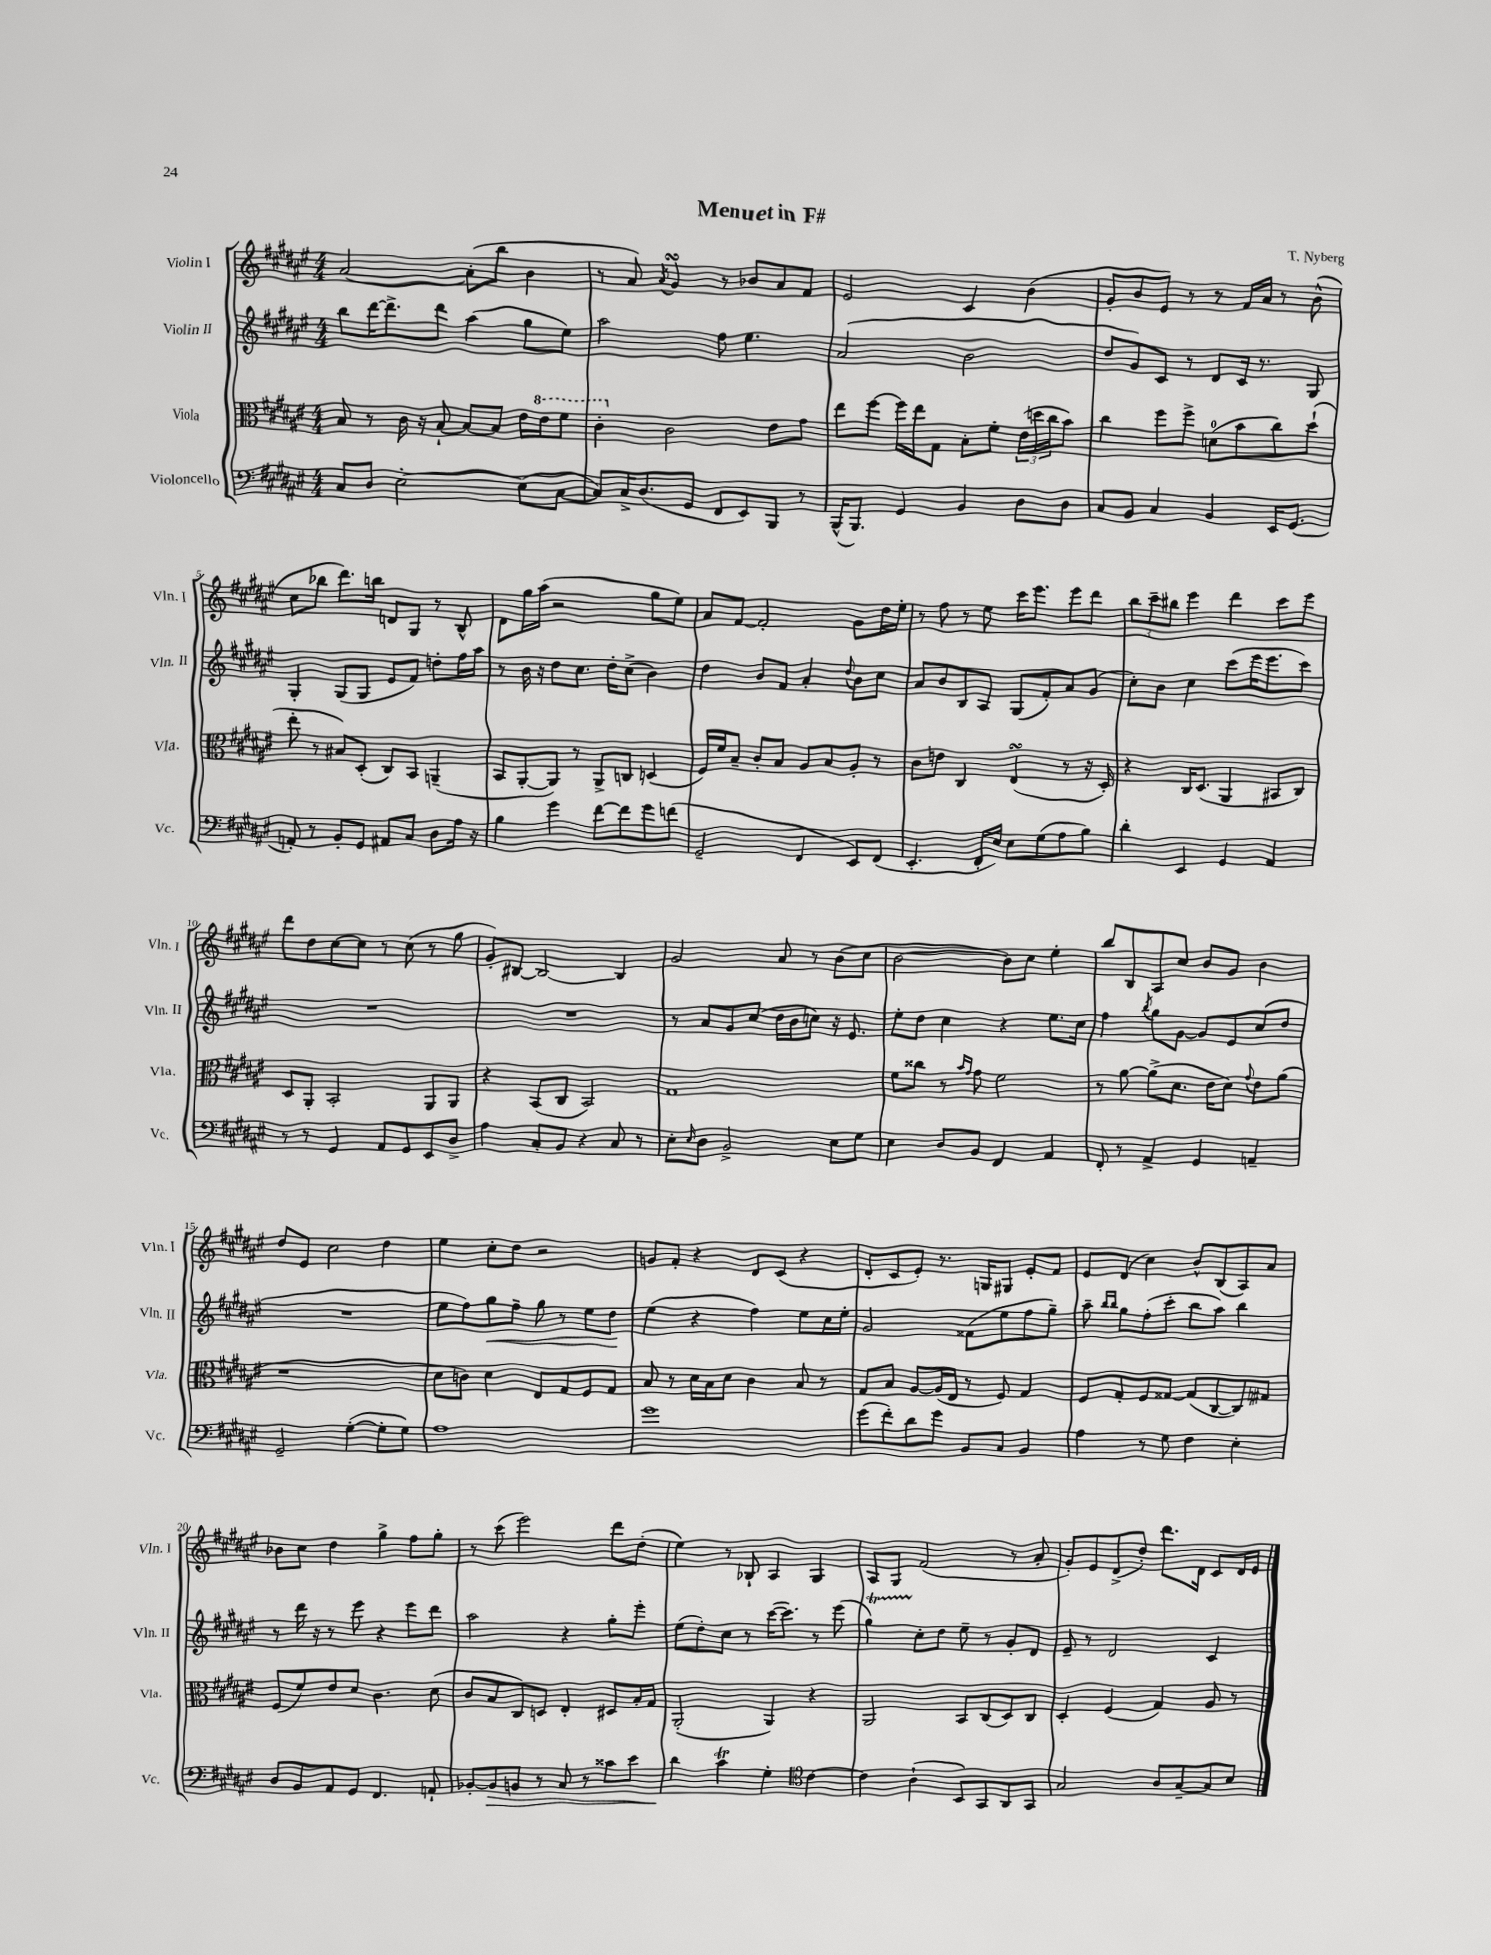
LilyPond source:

\header { title = "Menuet in F#" composer = "T. Nyberg" }
<<
\new StaffGroup <<
\new Staff = "s0" \with { instrumentName = "Violin I" shortInstrumentName = "Vln. I" } {
    \clef treble \key fis \major \numericTimeSignature \time 4/4
    ais'2~ ais'8-.( b''8 b'4 |
    r8 ais'8) \acciaccatura { ais'8 } gis'4\turn r8 bes'8 ais'8 fis'8 |
    eis'2 cis'4 b'4( |
    gis'8-. b'8 eis'8) r8 r8 fis'16 ais'16 r8 b'8-^( |
    cis''8 bes''8 dis'''8.) b''16 d'8 gis8 r8 b8-^ |
    dis'8 gis''16 ais''16( r2 gis''8 eis''8) |
    ais'8 fis'8~ fis'2-. gis'8 dis''16 eis''16-. |
    r8 fis''8 r8 eis''8 cis'''16 eis'''8. eis'''8 dis'''8 |
    \tuplet 3/2 { b''8 cis'''8-- bis''8 } eis'''4 dis'''4 cis'''8 eis'''8 |
    dis'''8 dis''8 cis''8~ cis''8 r8 cis''8( r8 gis''8 |
    gis'8-.) bis8~ bis2~ bis4 |
    gis'2 ais'8 r8 b'8( cis''8 |
    b'2~ b'8) cis''8 eis''4-. |
    b''8 b8 ais8 cis''8 b'8 gis'8 b'4 |
    dis''8 eis'8 cis''2 dis''4 |
    eis''4 cis''8-. dis''8 r2 |
    g'8 fis'8-. r4 dis'8 cis'8( r4 |
    dis'8-. cis'8 eis'8-.) r8. g16 gis8 eis'8-. fis'8 |
    eis'8 dis'8( cis''4) b'8-^ b8( ais8) ais'8 |
    bes'8 cis''8 dis''4 gis''4-> fis''8 gis''8-. |
    r8 cis'''8( eis'''2) dis'''8 dis''8-.( |
    eis''4) r8 bes8-! ais4 gis4 |
    ais8 gis8 fis'2( r8 ais'8-. |
    gis'8-.) eis'8 dis'8->( dis''8-.) dis'''8. dis'16 cis'8 dis'16 eis'16 \bar "|." |
}
\new Staff = "s1" \with { instrumentName = "Violin II" shortInstrumentName = "Vln. II" } {
    \clef treble \key fis \major \numericTimeSignature \time 4/4
    b''8 dis'''16~ dis'''8.-> dis'''8 ais''4( gis''8 eis''8) |
    ais''2 fis''8 eis''4. |
    ais'2( b'2 |
    dis''8 gis'8) cis'8 r8 dis'8 cis'16 r8. gis8 |
    gis4-. gis8( gis8 eis'8 fis'8) d''8-. fis''16 ais''16 |
    r8 b'16 r16 dis''8 cis''8. dis''16-. cis''8->( b'4) |
    dis''4 b'8 fis'8 ais'4-. \appoggiatura { dis''8 } b'8 cis''8 |
    ais'8 b'8 b8 ais8 gis8( fis'8-.) ais'8 gis'8( |
    cis''8-.) b'8 cis''4 cis'''8( eis'''16 eis'''8. cis'''8) |
    R1 |
    R1 |
    r8 ais'8 gis'8 cis''8( dis''16 b'16 c''8) r16 eis'8. |
    eis''8-. dis''8 cis''4 r4 eis''8. cis''16 |
    fis''4 \acciaccatura { b''8 } gis''8 gis'8~ gis'8 eis'8 cis''8( dis''8 |
    R1 |
    eis''8 fis''8) gis''8\< fis''8-- gis''8 r8 eis''8 dis''8\! |
    eis''4( r4 fis''4) eis''8 cis''16 eis''16-. |
    gis'2 fisis'8( eis''8 fis''8 gis''8--) |
    ais''8-- \grace { b''16 b''16 } gis''8 fis''8-.( cis'''8-. b''8 ais''8) b''4 |
    r8 dis'''16 r16 r8 eis'''8 r4 eis'''8 dis'''8 |
    ais''2 r4 gis''8-. eis'''8-. |
    eis''8( dis''8-.) cis''8 r8 cis'''16~( cis'''8.) r8 eis'''8( |
    gis''4\startTrillSpan) cis''8-.\stopTrillSpan dis''8 eis''8-- r8 gis'8-. dis'8 |
    eis'8-- r8 dis'2 cis'4 \bar "|." |
}
\new Staff = "s2" \with { instrumentName = "Viola" shortInstrumentName = "Vla." } {
    \clef alto \key fis \major \numericTimeSignature \time 4/4
    b8 r8 cis'16 r16 b8~-! b8~ b8 eis'16 \ottava #1 eis''16 fis''8 |
    cis''4-. \ottava #0 cis'2 eis'8 gis'8 |
    eis''8 fis''8~ fis''16 eis''16 gis8 b8-. fis'8-. \tuplet 3/2 { eis'16( d''16 cis''16 } b'8) |
    cis''4 fis''8 fis''8-> d'8-0( b'8 cis''8) dis''8-!( |
    eis''8-. r8 bis8) dis8-.( cis8) b,8 a,4--( |
    b,8 ais,8~-. ais,8) r8 ais,8-> c8 d4( |
    fis16) fis'16 b8-- cis'8-. b8 ais8 b8 ais8-. r8 |
    cis'8 e'8 cis4 eis4\turn( r8 r16 dis16-.) |
    r4 cis16 dis8.( ais,4 bis,8 cis8) |
    dis8 ais,8-. b,2-. ais,8 ais,8 |
    r4 b,8( cis8 b,2) |
    gis1 |
    fis'8 cisis''8 r8 \grace { b'16 gis'16 } gis'8 fis'2 |
    r8 ais'8~ ais'8->( dis'8. eis'16 dis'8) \appoggiatura { gis'8 } eis'8 ais'8( |
    r1 |
    dis'8 c'8) dis'4 eis8 gis8 fis8 gis8 |
    b8 r8 dis'16 b16 dis'8 cis'4 b8 r8 |
    gis8 b8 ais8~ ais16( eis16 r8 fis8) gis4 |
    fis8 gis8-. fis8 gisis8~ gisis8( cis8~ cis8) gis8 |
    fis8( fis'8) eis'8 dis'8 cis'4. dis'8( |
    cis'8 b8 cis8) d8 eis4-. dis8 b16-. gis16 |
    ais,2-.( ais,4) r4 |
    ais,2 b,8 cis8( dis8) cis8 |
    dis4-. fis4( gis4) ais8 r8 \bar "|." |
}
\new Staff = "s3" \with { instrumentName = "Violoncello" shortInstrumentName = "Vc." } {
    \clef bass \key fis \major \numericTimeSignature \time 4/4
    cis8 dis8 eis2~-. eis8( cis8~ |
    cis8) cis16-> dis8.( gis,8 fis,8 eis,8) b,,8 r8 |
    b,,16-^( b,,8.) gis,4 b,4 dis8 dis8 |
    cis8 b,8 cis4 b,4 eis,16 gis,8.( |
    a,8-.) r8 b,8-. gis,8 ais,8 cis8 dis8 ais16 r16 |
    b4 gis'4 fis'8~ fis'8 gis'8 f'8( |
    gis,2-- fis,4 eis,8) fis,8( |
    eis,4.-. fis,16-. eis16) eis8 gis8( ais8 b8) |
    dis'4-. eis,4 gis,4 ais,4 |
    r8 r8 gis,4 ais,8 gis,8 eis,8 dis8-> |
    ais4 cis8-. b,8 r4 cis8 r8 |
    eis8-. \grace { eis16 } dis8 b,2-> eis8 gis8 |
    eis4 dis8 b,8 fis,4 ais,4 |
    fis,8-. r8 ais,4-> gis,4 a,4-- |
    gis,2-- gis4~-.( gis8-. gis8) |
    ais1 |
    gis'1 |
    gis'8( fis'8-.) dis'8 gis'8 b,8 cis8 b,4 |
    ais4 r8 gis8 fis4 eis4-. |
    dis8 b,8 ais,8 gis,8 fis,4. a,8-! |
    bes,8~-. bes,8\> b,8 r8 cis8 r8 cisis'8 eis'8 |
    dis'4\! cis'4\trill gis4-. \clef tenor cis'4~ |
    cis'4 ais4-!( b,8) gis,8 ais,8 gis,8 |
    gis2 ais8 gis8~-- gis8 b8 \bar "|." |
}
>>
>>
